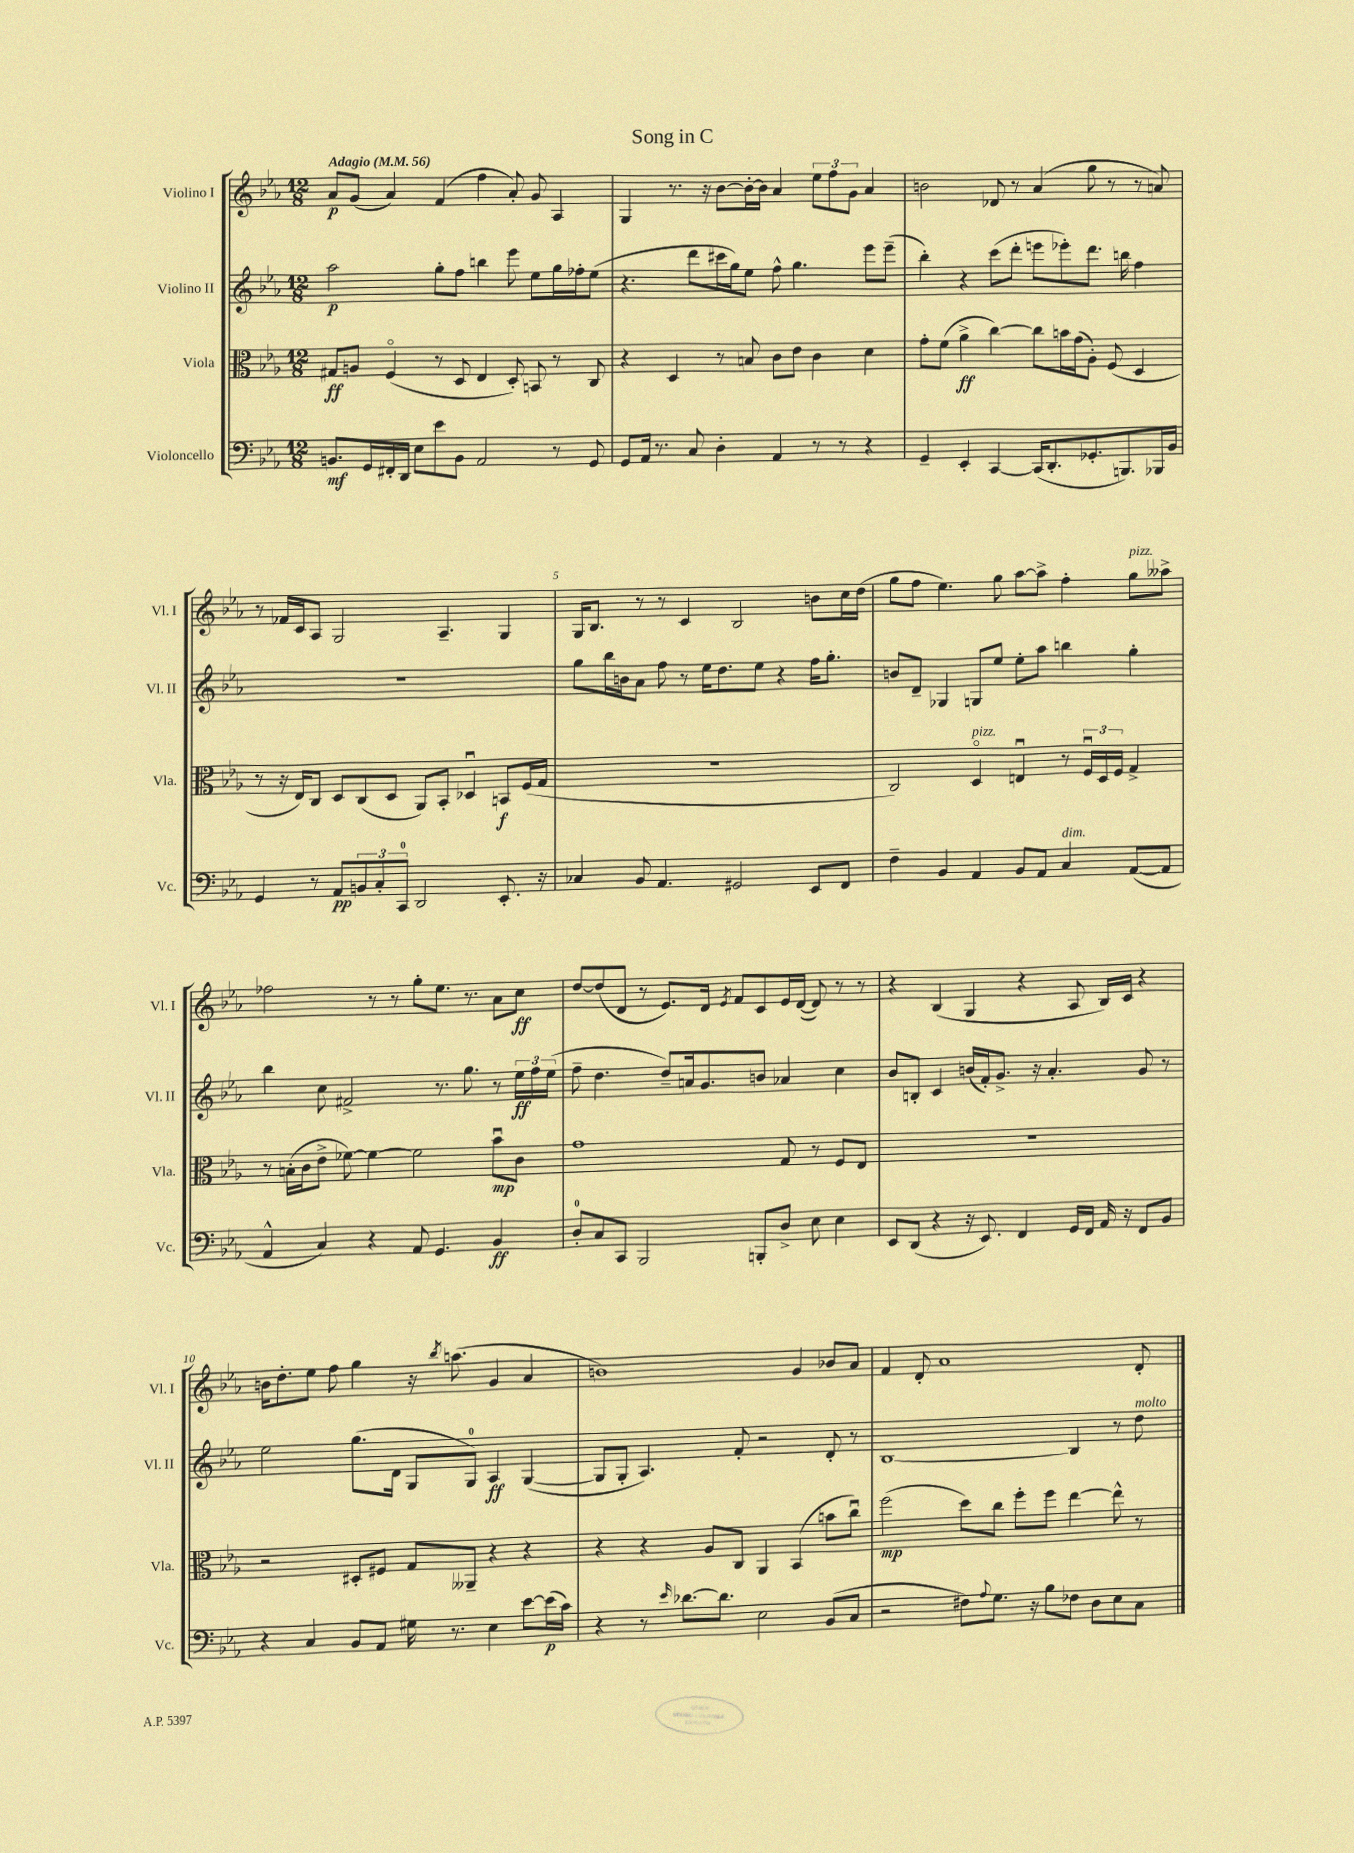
\header { title = "Song in C" }
<<
\new StaffGroup <<
\new Staff = "s0" \with { instrumentName = "Violino I" shortInstrumentName = "Vl. I" } {
    \clef treble \key ees \major \numericTimeSignature \time 12/8 \tempo "Adagio" 4 = 56
    aes'8\p g'8( aes'4) f'4( f''4 aes'8-.) g'8 aes4 |
    g4 r8. r16 bes'8~ bes'16~-. bes'16 aes'4 \tuplet 3/2 { ees''8 f''8 g'8 } aes'4 |
    b'2 des'8 r8 aes'4( g''8 r8 r8 a'8) |
    r8 fes'16 c'16 aes8 g2 aes4.-- g4 |
    g16 bes8. r8 r8 c'4 bes2 b'8 c''16 d''16( |
    g''8 f''8 ees''4.) g''8 aes''8~ aes''8-> f''4-. g''8^\markup { \italic "pizz." } aeses''8-> |
    fes''2 r8 r8 g''8-. ees''8. r8. aes'8 c''8\ff |
    d''8~ d''8( d'8 r8 ees'8.) d'16 \acciaccatura { ees'8 } f'8 c'8 ees'16 d'16~( d'8) r8 r8 |
    r4 bes4( g4 r4 aes8 bes16) c'16 r4 |
    b'16 d''8.-. ees''8 f''8 g''4 r16 \acciaccatura { bes''8 } a''8.( g'4 aes'4 |
    b'1) g'4 bes'8 aes'8 |
    f'4 d'8-. aes'1 d'8-. \bar "|." |
}
\new Staff = "s1" \with { instrumentName = "Violino II" shortInstrumentName = "Vl. II" } {
    \clef treble \key ees \major \numericTimeSignature \time 12/8
    aes''2\p g''8-. f''8 b''4 ees'''8 ees''8 g''16 fes''16-. ees''8( |
    r4. d'''8 cis'''16 g''16) ees''8 f''8-^ g''4. ees'''8 ees'''8--( |
    bes''4-.) r4 c'''8( d'''8-. e'''8 ees'''8-.) d'''8. b''16 f''4 |
    R1. |
    g''8 bes''16 b'16 aes'8 f''8 r8 ees''16 d''8. ees''8 r4 f''16 g''8.-. |
    b'8 d'8-- ges4 g8 ees''8 ees''8-. aes''8 b''4 g''4-. |
    bes''4 c''8 fis'2-> r8. g''8. r8 \tuplet 3/2 { ees''16\ff f''16 ees''16( } |
    f''8-- d''4. d''8--) a'16 g'8. b'8 aes'4 c''4 |
    bes'8 b8-. c'4 b'16( f'16-.) g'8.-> r16 aes'4.-. g'8 r8 |
    ees''2 g''8.( d'16 g8 g8-0) aes4\ff g4~( |
    g8 g8-. aes4.) f'8-. r2 d'8-. r8 |
    bes1~ bes4 r8 d''8^\markup { \italic "molto" } \bar "|." |
}
\new Staff = "s2" \with { instrumentName = "Viola" shortInstrumentName = "Vla." } {
    \clef alto \key ees \major \numericTimeSignature \time 12/8
    gis8\ff a8 f4\flageolet( r8 d8 ees4 d8-.) b,8 r8 c8 |
    r4 d4 r8 b8 c'8 ees'8 c'4 d'4 |
    g'8-. f'8( aes'4->\ff c''4~) c''8 b'16 g'16( aes8-.) f8( d4 |
    r8 r16 ees16) c8 d8 c8( d8 aes,8) bes,8-. des4\downbow b,8\f f16( g16 |
    R1. |
    c2) d4\flageolet^\markup { \italic "pizz." } e4\downbow r8 \tuplet 3/2 { f16\downbow d16 f16 } g4-> |
    r8 b16-.( c'16 ees'8-> fes'8~) fes'4~ fes'2 bes'8\downbow\mp c'8 |
    g'1 g8 r8 f8 ees8 |
    R1. |
    r2 dis8-. fis8 g8 aeses,8-- r4 r4 |
    r4 r4 aes8 c8 aes,4 bes,4( b'8 c''8\downbow) |
    f''2\mp( d''8) c''8 f''8-. f''8 ees''4~ ees''8-^ r8 \bar "|." |
}
\new Staff = "s3" \with { instrumentName = "Violoncello" shortInstrumentName = "Vc." } {
    \clef bass \key ees \major \numericTimeSignature \time 12/8
    b,8.\mf g,16 fis,16-. d,16 ees8 ees'8 b,8 aes,2 r8 g,8 |
    g,8 aes,16 r8. c8 d4-. aes,4 r8 r8 r4 |
    g,4-- ees,4-. c,4~ c,16( d,8.-. ges,8.-. b,,8.) bes,,16 bes,16 |
    g,4 r8 aes,8\pp \tuplet 3/2 { b,8 c8-. c,8-0 } d,2 ees,8.-. r16 |
    ces4 bes,8 aes,4. gis,2 ees,8 f,8 |
    f4-- bes,4 aes,4 bes,8 aes,8 c4^\markup { \italic "dim." } aes,8~( aes,8 |
    aes,4-^ c4) r4 aes,8 g,4. bes,4\ff |
    d8-0-. c8 c,8 bes,,2 b,,8-. d8-> ees8 ees4 |
    ees,8 d,8( r4 r16 ees,8.) f,4 g,16 f,16 aes,16 r16 f,8 bes,8 |
    r4 c4 bes,8 aes,8 gis16 r8. ees4 ees'8~ ees'16\p( c'16) |
    r4 r8 \grace { ees'16 } des'8.~ des'8. ees2 bes,8( c8 |
    r2 fis8) \appoggiatura { aes8 } g8. r16 bes8 fes8 d8 ees8 c8 \bar "|." |
}
>>
>>
\layout { \context { \Score \override BarNumber.break-visibility = ##(#f #t #t) barNumberVisibility = #(every-nth-bar-number-visible 5) } }
